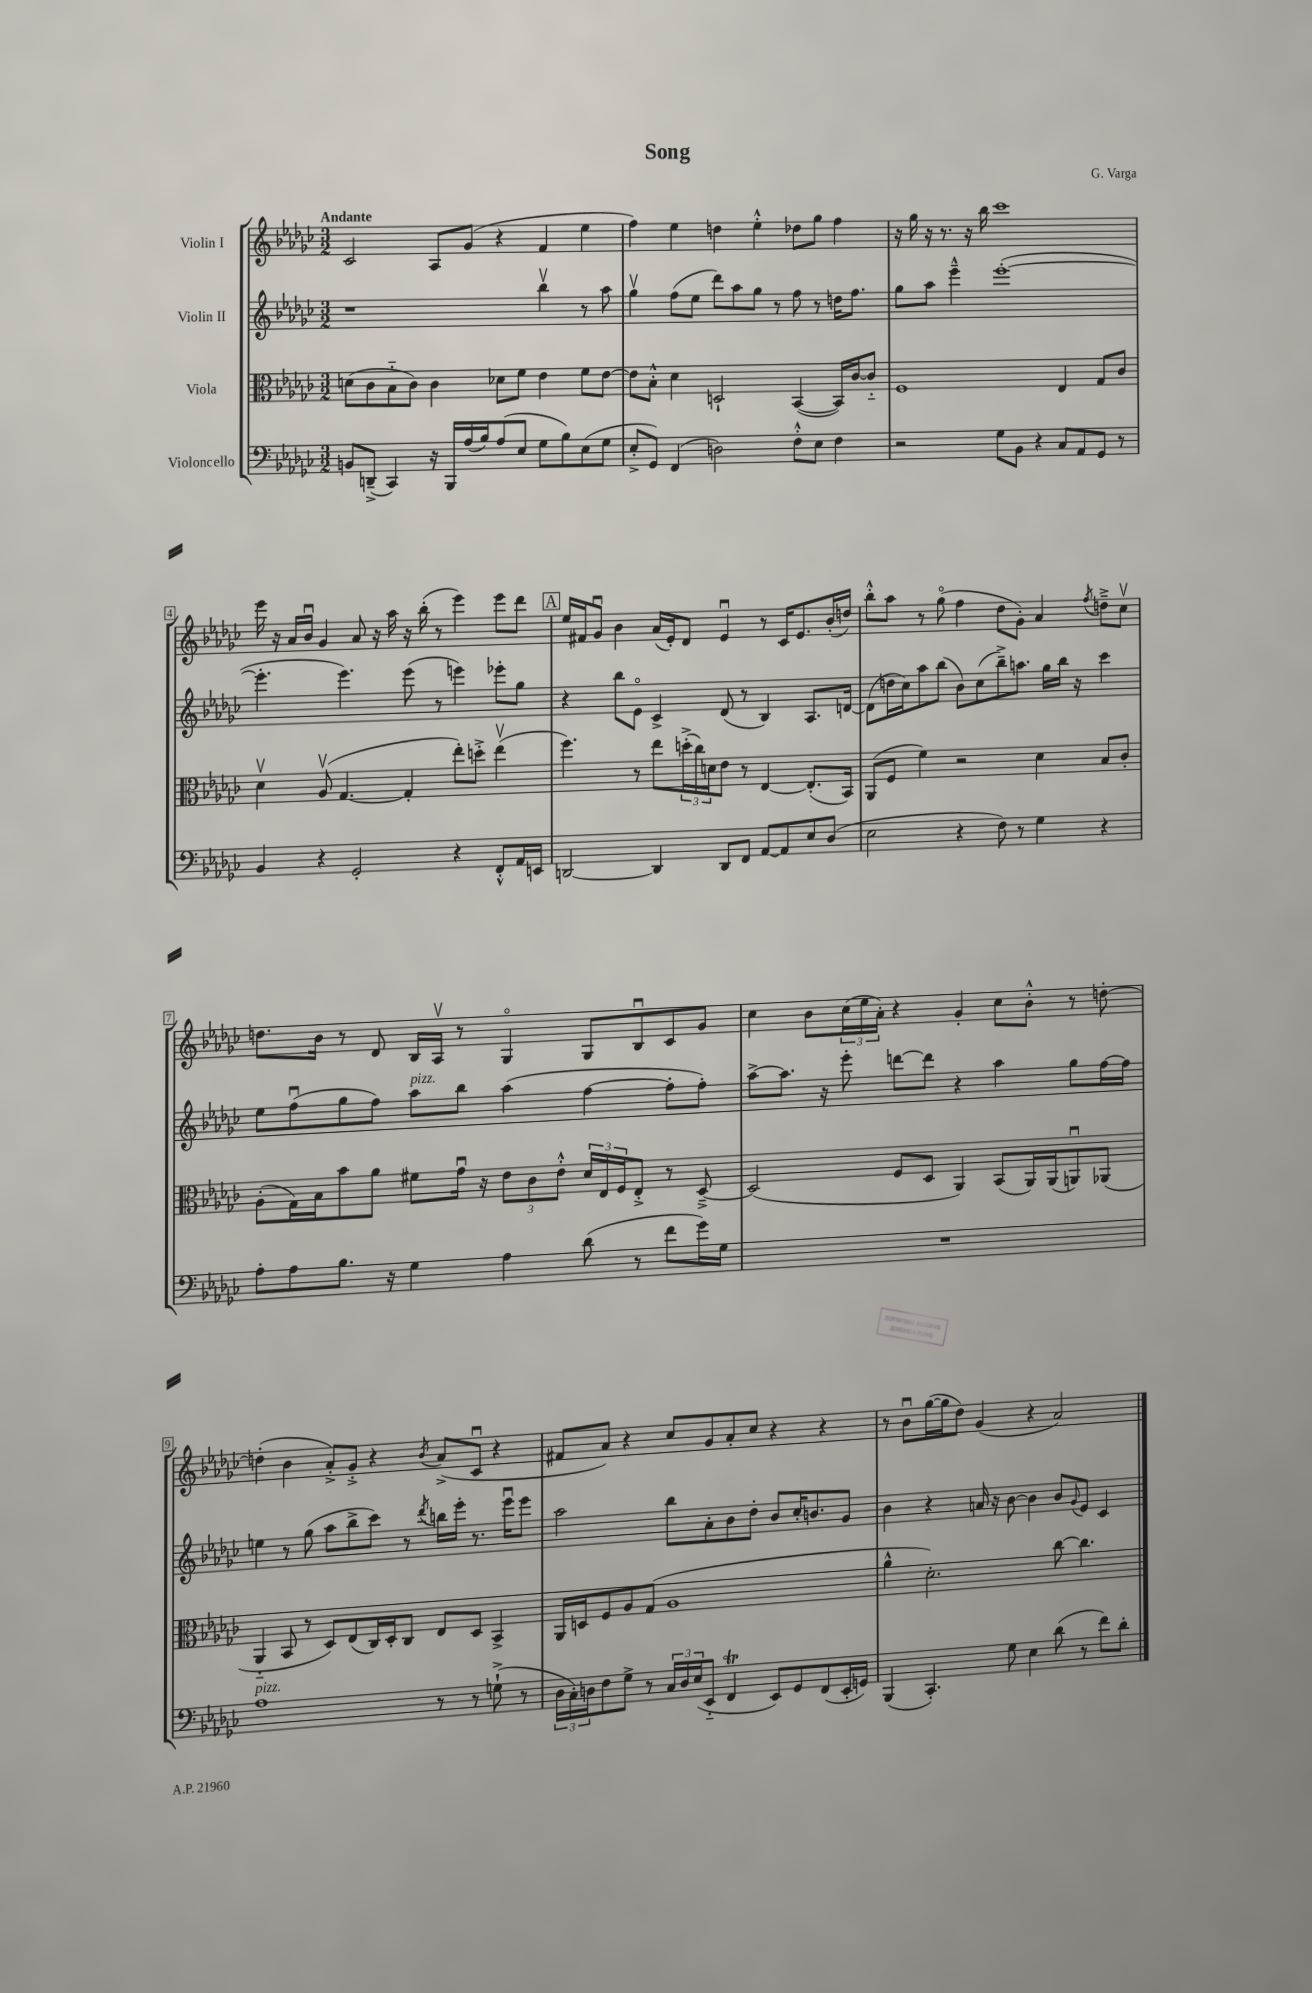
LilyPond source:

\header { title = "Song" composer = "G. Varga" }
<<
\new StaffGroup <<
\new Staff = "s0" \with { instrumentName = "Violin I" } {
    \clef treble \key ges \major \numericTimeSignature \time 3/2 \tempo "Andante"
    ces'2 aes8 ges'8( r4 f'4 ees''4 |
    f''4) ees''4 d''4 ees''4-.-^ des''8 ges''8 f''4 |
    r16 ges''16 r16 r8. r16 bes''16 ces'''1 |
    ees'''16 r16 aes'16 bes'16\downbow ges'4 aes'8 r16 aes''16 r16 bes''16-.( r8 ees'''4) ees'''8 des'''8 |
    \mark \markup { \box "A" } ees''16 fis'16 ges'8\downbow bes'4 aes'16( ees'16-.) des'8 ees'4\downbow r8 ces'16 ees'8. bes'16-.( d''16) |
    bes''8-.-^ aes''8 r8 ges''8\flageolet( f''4 des''8 ges'8-.) aes'4 \acciaccatura { f''8 } d''8---> ces''8\upbow |
    d''8. bes'16 r8 des'8 bes16 aes16\upbow r8 ges4\flageolet ges8 bes8\downbow ces'8 ges'8 |
    ces''4 bes'8 \tuplet 3/2 { ces''16( ees''16 aes'16-.) } r4 ges'4-. ces''8 bes'8-.-^ r8 d''8~-. |
    d''4-.( bes'4 aes'8-.->) ges'8-.-> r4 \acciaccatura { bes'8 } aes'8->( ces'8\downbow r4 |
    fis'8 aes'8) r4 ces''8 ges'8 aes'8-. ces''8 r4 r4 |
    r8 bes'8\downbow ges''16~( ges''16 des''8) ges'4( r4 aes'2) \bar "|." |
}
\new Staff = "s1" \with { instrumentName = "Violin II" } {
    \clef treble \key ges \major \numericTimeSignature \time 3/2
    r1 bes''4\upbow r8 aes''8 |
    ges''4\upbow f''8( ees''8 des'''8) aes''8 ges''8 r8 f''8 r8 d''16 f''8. |
    ges''8 aes''8 ees'''4---^ ees'''1~-.( |
    ees'''4.-. ees'''4.) ees'''8( r8 e'''4) ees'''8-. ges''8 |
    \mark \markup { \box "A" } r4 bes''8 ees'8\flageolet ces'4-> des'8( r8 bes4) aes8. d'16~ |
    d'8( d''16 ces''16) aes''8 bes''8( bes'8) ces''8( bes''8--->) a''8. ges''16 bes''16 r16 ces'''4 |
    ees''8 f''8\downbow( ges''8 f''8) aes''8^\markup { \italic "pizz." } bes''8 aes''4( f''4~ f''8-. f''8-.) |
    aes''8~-> aes''8. r16 ees'''8-. d'''8~ d'''8 r4 aes''4 ges''8 f''16~ f''16 |
    e''4 r8 ges''8( aes''8 bes''8-> ces'''8) r8 \acciaccatura { des'''8 } b''16 ees'''16-. r8. ees'''16\downbow ees'''8 |
    aes''2 bes''8 aes'8-. bes'8 des''8-. bes'8 ces''16-. b'8. ges'8 |
    bes'4 r4 a'16 r16 bes'8~ bes'4 bes'8 \appoggiatura { ges'8 } ees'8 ces'4 \bar "|." |
}
\new Staff = "s2" \with { instrumentName = "Viola" } {
    \clef alto \key ges \major \numericTimeSignature \time 3/2
    d'8( ces'8 bes8-_ ces'8) ces'4 des'8 f'8 ees'4 f'8 ees'8~ |
    ees'8 bes8-.-^ des'4 d2-! bes,4~( bes,16) ces'16~ ces'8-_ |
    f1 ees4 ges8 ces'8 |
    des'4\upbow aes8\upbow( ges4.~ ges4-. ees''8-.) d''8-.-> ees''4\upbow( |
    \mark \markup { \box "A" } f''4.) r8 ees''8 \tuplet 3/2 { d''16-.->( ces''16) d'16 } ees'8 r8 ees4~ ees8.-.( bes,16) |
    aes,8( f8 f'4) r2 des'4 bes8 ces'8-. |
    aes8-.( ges16) bes16 bes'8 aes'8 fis'8 ges'16\downbow r16 \tuplet 3/2 { ees'8 ces'8 ees'8-.-^ } \tuplet 3/2 { des'16 ees16 f16 } ees8-.-> r8 des8~---> |
    des2( f8 des8 aes,4) bes,8( aes,16) aes,16( a,8\downbow) aes,8( |
    aes,4-_ bes,8 r8 des8) ees8( ces16) des16-. ces8 ees8 des8 bes,4-> |
    aes,16 d16 f8 aes8 ges8( aes1 |
    aes'4-^ des'2.-.) ces''8~ ces''4. \bar "|." |
}
\new Staff = "s3" \with { instrumentName = "Violoncello" } {
    \clef bass \key ges \major \numericTimeSignature \time 3/2
    b,8 d,8--->( ces,4) r16 bes,,16 aes16( bes16) aes8( ees8 ges8 bes8) ees8( ges8 |
    ees8-.-> ges,8) f,4( d2) f8-.-^ ees8 f4 |
    r2 ges8 bes,8 r4 ces8 aes,8 ges,8 r8 |
    bes,4 r4 ges,2-. r4 f,8-.-^ aes,16 e,16 |
    \mark \markup { \box "A" } d,2~ d,4 d,8 f,8 aes,8~ aes,8 ees8 des8( |
    ees2 r4 f8) r8 ges4 r4 |
    aes8-. aes8 bes8. r16 ges4 aes4 des'8( r8 f'8 ges'16) ges16 |
    R1. |
    aes1^\markup { \italic "pizz." } r8 r8 g8-!->( r8 |
    \tuplet 3/2 { des16 ces16-.) d16 } f8 ges8-> r8 \tuplet 3/2 { ces16 d16 ees16( } ees,8-_ f,4\trill ees,8) ges,8 f,8( ees,16-. g,16) |
    bes,,4( ces,4.-.) ges8 ees4 des'8( r8 f'8) des'8-. \bar "|." |
}
>>
>>
\layout { \context { \Score \override BarNumber.stencil = #(make-stencil-boxer 0.1 0.3 ly:text-interface::print) } }
